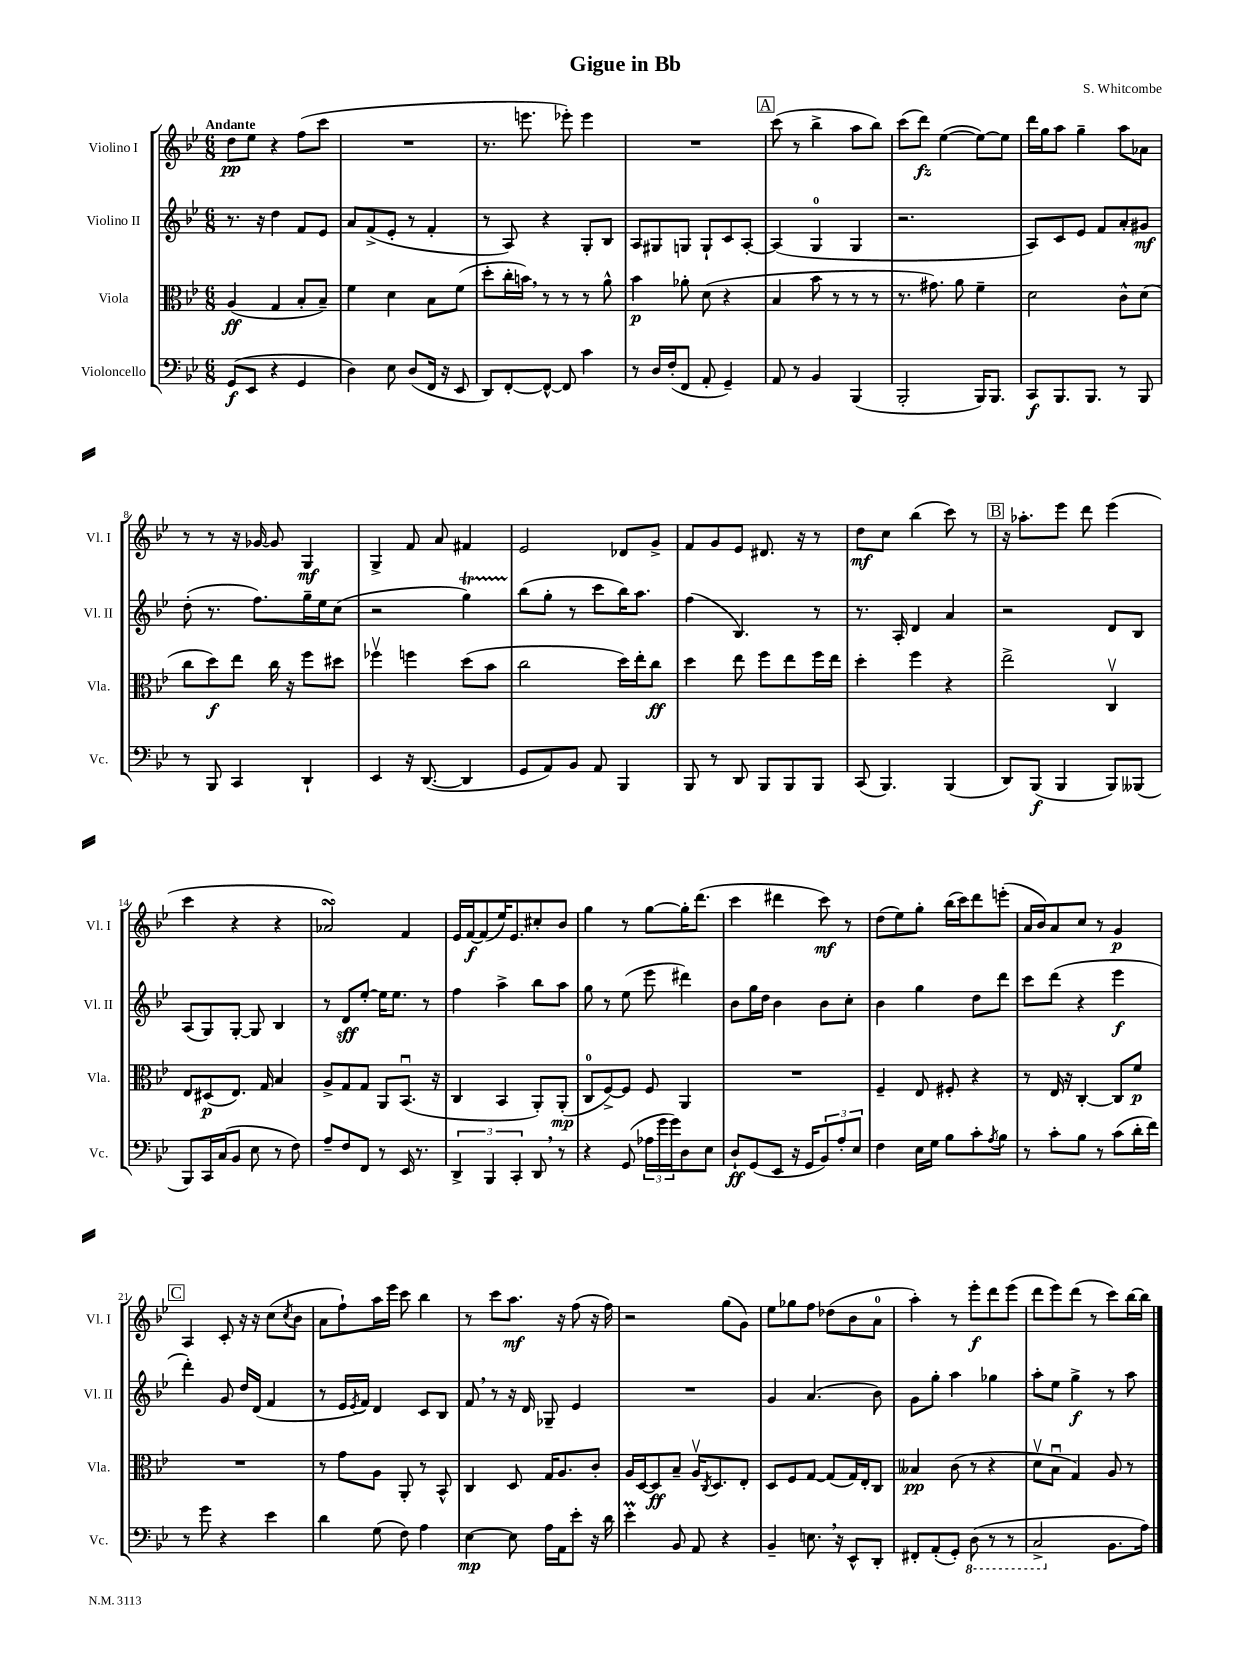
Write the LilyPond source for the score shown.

\header { title = "Gigue in Bb" composer = "S. Whitcombe" }
<<
\new StaffGroup <<
\new Staff = "s0" \with { instrumentName = "Violino I" shortInstrumentName = "Vl. I" } {
    \clef treble \key bes \major \numericTimeSignature \time 6/8 \tempo "Andante"
    d''8\pp ees''8 r4 f''8( c'''8 |
    R2. |
    r8. e'''8. ees'''8-.) ees'''4 |
    R2. |
    \mark \markup { \box "A" } c'''8( r8 bes''4-> a''8 bes''8) |
    c'''8( d'''8\fz) ees''4~( ees''8~) ees''8 |
    d'''16 g''16 a''8 g''4-- a''8 aes'8 |
    r8 r8 r16 ges'16~ ges'8 g4\mf |
    g4-> f'8 a'8 fis'4 |
    ees'2 des'8 g'8-> |
    f'8 g'8 ees'8 dis'8. r16 r8 |
    d''8\mf c''8 bes''4( c'''8) r8 |
    \mark \markup { \box "B" } r16 aes''8.-. ees'''8 d'''8 ees'''4( |
    c'''4 r4 r4 |
    aes'2\turn) f'4 |
    ees'16 f'16~\f f'8( ees''16) ees'8. cis''8-. bes'8 |
    g''4 r8 g''8~ g''16-. d'''8.( |
    c'''4 dis'''4 c'''8\mf) r8 |
    d''8( ees''8) g''8-. bes''16( c'''16) d'''8 e'''8-.( |
    a'16 bes'16) a'8 c''8 r8 g'4\p |
    \mark \markup { \box "C" } a4 c'8-. r16 r16 c''8( \acciaccatura { c''8 } bes'8 |
    a'8 f''8-!) a''16 ees'''16 c'''8 bes''4 |
    r8 c'''8 a''8.\mf r16 f''8( r16 f''16) |
    r2 g''8( g'8) |
    ees''8 ges''8 f''8 des''8( bes'8 a'8-0 |
    a''4-.) r8 ees'''8-.\f d'''8 ees'''8( |
    d'''8 ees'''8) d'''8( r8 c'''8) bes''16~ bes''16 \bar "|." |
}
\new Staff = "s1" \with { instrumentName = "Violino II" shortInstrumentName = "Vl. II" } {
    \clef treble \key bes \major \numericTimeSignature \time 6/8
    r8. r16 d''4 f'8 ees'8 |
    a'8 f'8->( ees'8-. r8 f'4-. |
    r8 a8) r4 g8-. bes8 |
    a8 gis8 g8 g8-! c'8 a8~-. |
    \mark \markup { \box "A" } a4( g4-0 g4 |
    r2. |
    a8) c'8 ees'8 f'8 a'8-. gis'8\mf |
    d''8-.( r8. f''8.) g''16-- ees''16 c''8( |
    r2 g''4\startTrillSpan) |
    bes''8\stopTrillSpan( g''8-. r8 c'''8 bes''16) a''8. |
    f''4( bes4.) r8 |
    r8. a16-. d'4 a'4 |
    \mark \markup { \box "B" } r2 d'8 bes8 |
    a8( g8) g8~-. g8 bes4 |
    r8 d'8\sff ees''8~-. ees''16 ees''8. r8 |
    f''4 a''4-> bes''8 a''8 |
    g''8 r8 ees''8( ees'''8 dis'''4) |
    bes'8 g''16 d''16 bes'4 bes'8 c''8-. |
    bes'4 g''4 d''8 d'''8 |
    c'''8 d'''8( r4 ees'''4\f |
    \mark \markup { \box "C" } d'''4-.) g'8 d''16 d'16( f'4 |
    r8 ees'16 \acciaccatura { ees'8 } f'16) d'4 c'8 bes8 |
    f'8 \breathe r8 r16 d'16 ges8-- ees'4 |
    R2. |
    g'4 a'4.( bes'8) |
    g'8 g''8-. a''4 ges''4 |
    a''8-. ees''8 g''4->\f r8 a''8 \bar "|." |
}
\new Staff = "s2" \with { instrumentName = "Viola" shortInstrumentName = "Vla." } {
    \clef alto \key bes \major \numericTimeSignature \time 6/8
    a4\ff( g4 bes8-. bes8--) |
    f'4 d'4 bes8 f'8( |
    d''8-. c''16-. b'16) \breathe r8 r8 r8 a'8-^ |
    bes'4\p aes'8-. d'8( r4 |
    \mark \markup { \box "A" } bes4 bes'8 r8 r8 r8 |
    r8. gis'8.) a'8 f'4-- |
    d'2 c'8-^ d'8( |
    c''8 d''8\f) ees''8 c''16 r16 f''8 dis''8 |
    fes''4\upbow f''4 d''8( bes'8 |
    c''2 d''16) ees''16-. c''8\ff |
    d''4 ees''8 f''8 ees''8 f''16 ees''16 |
    d''4-. f''4 r4 |
    \mark \markup { \box "B" } ees''2-> c4\upbow |
    ees8 dis8\p( ees8.) g16 bes4 |
    a8-> g8 g8 a,8 bes,8.\downbow( r16 |
    c4 bes,4 a,8-.) a,8-.\mp( |
    c8-0 f8~->) f8 f8 a,4 |
    R2. |
    f4-- ees8 fis8-. r4 |
    r8 ees16 r16 c4~-. c8 f'8\p |
    \mark \markup { \box "C" } R2. |
    r8 g'8 a8 a,8-. r8 bes,8-^ |
    c4 d8 g16 a8. c'8-. |
    a16 d16~ d8\ff bes8-- a16\upbow \acciaccatura { c8 } d8. ees8-. |
    d8 f8 g8~ g8( g16) ees16-. c8 |
    beses4\pp c'8( r8 r4 |
    d'8\upbow bes8\downbow g4) a8 r8 \bar "|." |
}
\new Staff = "s3" \with { instrumentName = "Violoncello" shortInstrumentName = "Vc." } {
    \clef bass \key bes \major \numericTimeSignature \time 6/8
    g,8\f( ees,8 r4 g,4 |
    d4) ees8 d8( f,16 r16 ees,8 |
    d,8) f,8~-. f,8~-^ f,8 c'4 |
    r8 d16 f16-.( f,8 a,8-. g,4--) |
    \mark \markup { \box "A" } a,8 r8 bes,4 bes,,4( |
    bes,,2-. bes,,16) bes,,8. |
    c,8\f bes,,8. bes,,8. r8 bes,,8 |
    r8 bes,,8 c,4 d,4-! |
    ees,4 r16 d,8.~( d,4 |
    g,8 a,8) bes,8 a,8 bes,,4 |
    bes,,8 r8 d,8 bes,,8 bes,,8 bes,,8 |
    c,8( bes,,4.) bes,,4( |
    \mark \markup { \box "B" } d,8) bes,,8\f( bes,,4 bes,,8) beses,,8( |
    bes,,8) c,16 c16( bes,8 ees8 r8 f8) |
    a8-- f8 f,8 r8 ees,16 r8. |
    \tuplet 3/2 { d,4-> bes,,4 c,4-. } d,8 \breathe r8 |
    r4 g,8( \tuplet 3/2 { aes16 g'16 g'16) } d8 ees8 |
    d8-!\ff g,8( ees,8 r16 g,16 \tuplet 3/2 { bes,8) a8-. ees8 } |
    f4 ees16 g16 bes8 c'8-. \acciaccatura { a8 } bes8 |
    r8 c'8-. bes8 r8 c'8( d'16-. f'16) |
    \mark \markup { \box "C" } r8 g'8 r4 ees'4 |
    d'4 g8( f8) a4 |
    ees4~\mp ees8 a16 a,16 ees'8-. r16 d'16 |
    ees'4-.\prall bes,8 a,8 r4 |
    bes,4-- e8. \breathe r16 ees,8-^ d,8-. |
    fis,8-. a,8-.( g,8-.) \ottava #-1 d,8( r8 r8 |
    c,2-> \ottava #0 bes,8. a16) \bar "|." |
}
>>
>>
